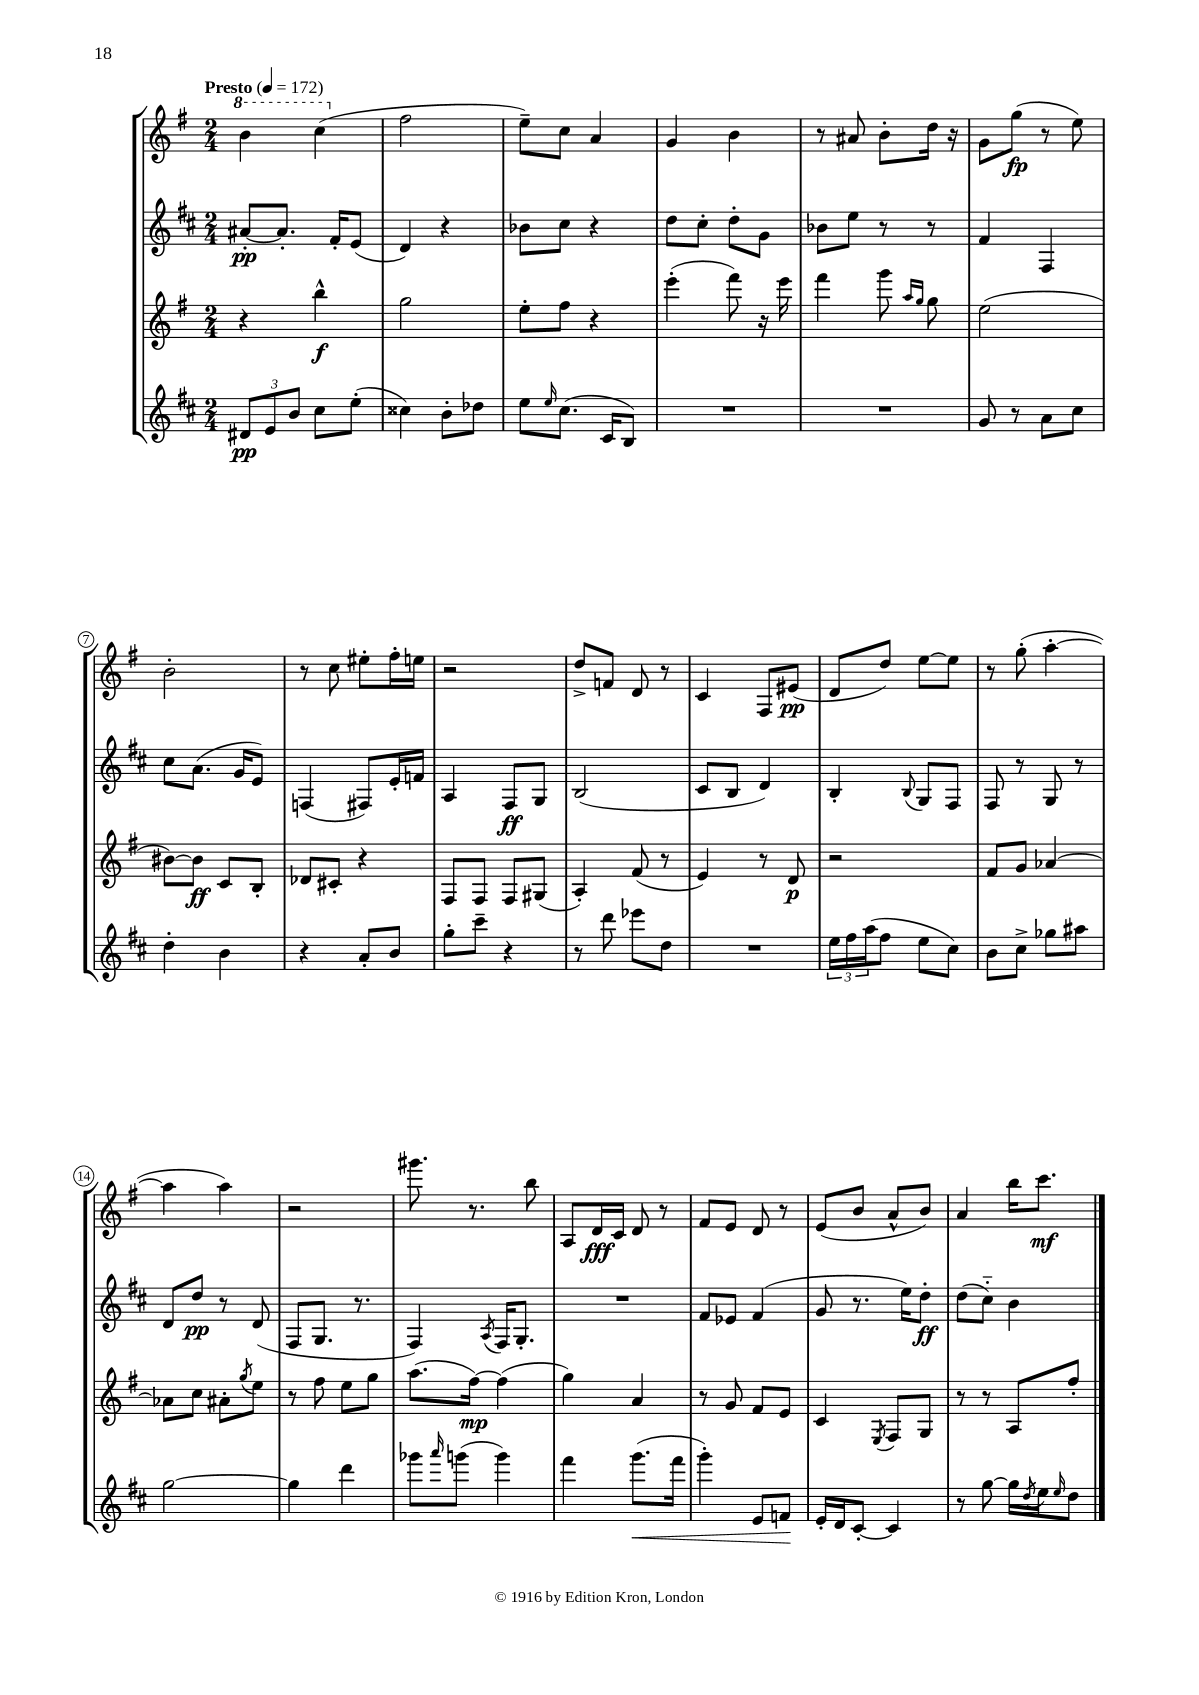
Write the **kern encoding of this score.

**kern	**kern	**kern	**kern
*staff4	*staff3	*staff2	*staff1
*clefG2	*clefG2	*clefG2	*clefG2
*k[f#c#]	*k[f#]	*k[f#c#]	*k[f#]
*M2/4	*M2/4	*M2/4	*M2/4
*MM172	*MM172	*MM172	*MM172
12d#	4r	[8a#'	4bb
12e	.	.	.
.	.	8.a#']	.
12b	.	.	.
8cc#	4bb^^	.	(4ccc
.	.	16f#'	.
(8ee'	.	(8e	.
=	=	=	=
4cc##)	2gg	4d)	2ff#
8b'	.	4r	.
8dd-	.	.	.
=	=	=	=
8ee	8ee'	8b-	8ee~)
16qqee	.	.	.
(8.cc#	8ff#	8cc#	8cc
.	4r	4r	4a
16c#	.	.	.
8B)	.	.	.
=	=	=	=
2r	(4eee'	8dd	4g
.	.	8cc#'	.
.	8fff#)	8dd'	4b
.	16r	8g	.
.	16eee	.	.
=	=	=	=
2r	4fff#	8b-	8r
.	.	8ee	8a#
.	8ggg	8r	8b'
.	16qqaa	.	.
.	16qqgg	.	.
.	8gg	8r	16dd
.	.	.	16r
=	=	=	=
8g	(2ee	4f#	8g
8r	.	.	(8gg
8a	.	4F#	8r
8cc#	.	.	8ee)
=	=	=	=
4dd'	[8b#)	8cc#	2b'
.	8b#]	(8.a	.
4b	8c	.	.
.	.	16g	.
.	8B'	8e)	.
=	=	=	=
4r	8d-	(4F	8r
.	8c#'	.	8cc
8a'	4r	8F#)	8ee#'
8b	.	16e'	16ff#'
.	.	16f	16ee
=	=	=	=
8gg'	8F#	4A	2r
8ccc#~	8F#	.	.
4r	8F#	8F#	.
.	(8G#	8G	.
=	=	=	=
8r	4A')	(2B	8dd^
8ddd	.	.	8f
8eee-	(8f#	.	8d
8dd	8r	.	8r
=	=	=	=
2r	4e)	8c#	4c
.	.	8B	.
.	8r	4d)	8F#
.	8d	.	(8e#
=	=	=	=
24ee	2r	4B'	8d
24ff#	.	.	.
(24aa	.	.	.
8ff#	.	.	8dd)
.	.	8qqB	.
8ee	.	8G	[8ee
8cc#)	.	8F#	8ee]
=	=	=	=
8b	8f#	8F#	8r
8cc#^	8g	8r	(8gg'
8gg-	[4a-	8G	[4aa'
8aa#	.	8r	.
=	=	=	=
[2gg	8a-]	8d	4aa]
.	8cc	8dd	.
.	8a#'	8r	4aa)
.	8qgg	.	.
.	8ee	(8d	.
=	=	=	=
4gg]	8r	8F#	2r
.	8ff#	8.G	.
4ddd	8ee	.	.
.	.	8.r	.
.	8gg	.	.
=	=	=	=
8ggg-	(8.aa	4F#)	8.ggg#
16qqaaa	.	.	.
(8ggg	.	.	.
.	[16ff#)	.	8.r
.	.	8qA	.
4ggg)	(4ff#]	16F#	.
.	.	8.G'	.
.	.	.	8bb
=	=	=	=
4fff#	4gg)	2r	8A
.	.	.	16d
.	.	.	16c
(8.ggg	4a	.	8d
.	.	.	8r
16fff#	.	.	.
=	=	=	=
4ggg')	8r	8f#	8f#
.	8g	8e-	8e
8e	8f#	(4f#	8d
8f	8e	.	8r
=	=	=	=
16e'	4c	8g	(8e
16d	.	.	.
[8c#'	.	8.r	8b
.	8qE	.	.
4c#]	8F#	.	8a^^
.	.	16ee)	.
.	8G	8dd'	8b)
=	=	=	=
8r	8r	(8dd	4a
[8gg	8r	8cc#'~)	.
16gg]	8A	4b	16bb
8qdd	.	.	.
16ee	.	.	8.ccc
16qqee	.	.	.
8dd	8ff#'	.	.
==	==	==	==
*-	*-	*-	*-
